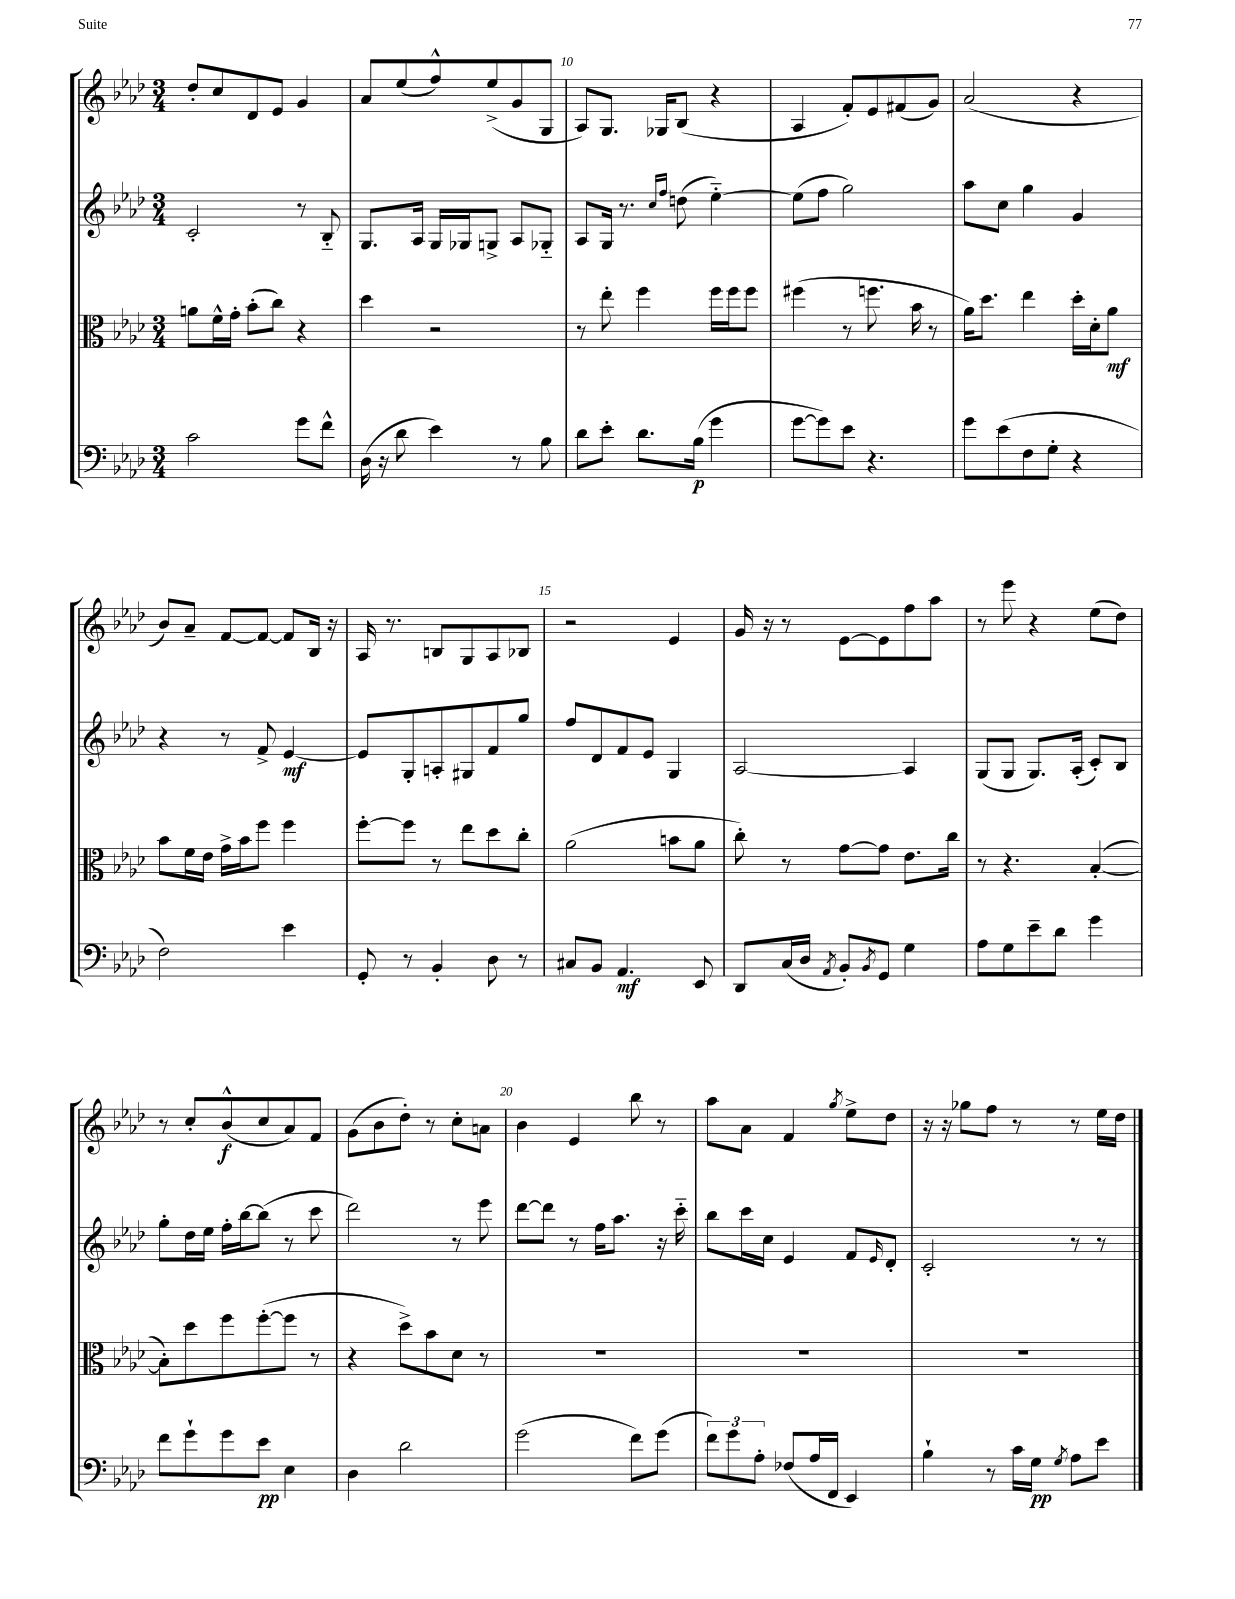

**kern	**dynam	**kern	**dynam	**kern	**dynam	**kern	**dynam
*part4	*part4	*part3	*part3	*part2	*part2	*part1	*part1
*staff4	*staff4	*staff3	*staff3	*staff2	*staff2	*staff1	*staff1
*clefF4	*	*clefC3	*	*clefG2	*	*clefG2	*
*k[b-e-a-d-]	*	*k[b-e-a-d-]	*	*k[b-e-a-d-]	*	*k[b-e-a-d-]	*
*M3/4	*	*M3/4	*	*M3/4	*	*M3/4	*
=8	=8	=8	=8	=8	=8	=8	=8
2c\	.	8an\L	.	2c'/	.	8dd-'/L	.
.	.	16f^^\L	.	.	.	8cc/	.
.	.	16g'\JJ	.	.	.	.	.
.	.	(8b-'\L	.	.	.	8d-/	.
.	.	8cc\J)	.	.	.	8e-/J	.
8g\L	.	4r	.	8r	.	4g/	.
8f^^\J	.	.	.	8B-/	.	.	.
=9	=9	=9	=9	=9	=9	=9	=9
(16D-\	.	4dd-\	.	8.G/L	.	8a-/L	.
16r	.	.	.	.	.	.	.
8d-\	.	.	.	.	.	(8ee-/	.
.	.	.	.	16A-/Jk	.	.	.
4e-\)	.	2r	.	16G/LL	.	8ff^^/)	.
.	.	.	.	16G-X/J	.	.	.
.	.	.	.	8Gn^/J	.	(8ee-^/	.
8r	.	.	.	8A-/L	.	8g/	.
8B-\	.	.	.	8G-X/J	.	8G/J	.
=10	=10	=10	=10	=10	=10	=10	=10
8d-\L	.	8r	.	8A-/L	.	8A-/L)	.
8e-'\J	.	8ee-'\	.	16G/Jk	.	8.G/J	.
.	.	.	.	8.r	.	.	.
8.d-\L	.	4ff\	.	.	.	.	.
.	.	.	.	.	.	16G-X/KL	.
.	.	.	.	16qqcc/LL	.	.	.
.	.	.	.	16qqff/JJ	.	.	.
.	.	.	.	(8ddn\	.	(8B-/J	.
(16B-\Jk	p	.	.	.	.	.	.
4g\	.	16ff\LL	.	[4ee-\)	.	4r	.
.	.	16ff\J	.	.	.	.	.
.	.	8ff\J	.	.	.	.	.
=11	=11	=11	=11	=11	=11	=11	=11
[8g\L	.	(4ff#X\	.	(8ee-\L]	.	4A-/	.
8g\])	.	.	.	8ff\J	.	.	.
8e-\J	.	8r	.	2gg\)	.	8f'/L)	.
4.r	.	8.ffn\	.	.	.	8e-/	.
.	.	.	.	.	.	(8f#X/	.
.	.	16b-\	.	.	.	.	.
.	.	8r	.	.	.	8g/J)	.
=12	=12	=12	=12	=12	=12	=12	=12
8g\L	.	16a-\KL)	.	8aa-\L	.	(2a-/	.
.	.	8.dd-\J	.	.	.	.	.
(8e-\	.	.	.	8cc\J	.	.	.
8F\	.	4ee-\	.	4gg\	.	.	.
8G'\J	.	.	.	.	.	.	.
4r	.	16dd-'\LL	.	4g/	.	4r	.
.	.	16d-'\J	.	.	.	.	.
.	.	8a-\J	mf	.	.	.	.
!!LO:LB:g=z
=13	=13	=13	=13	=13	=13	=13	=13
2F\)	.	8b-\L	.	4r	.	8b-/L)	.
.	.	16f\L	.	.	.	8a-~/J	.
.	.	16e-\JJ	.	.	.	.	.
.	.	16g^\LL	.	8r	.	[8f/L	.
.	.	16b-\J	.	.	.	.	.
.	.	8ff\J	.	8f^/	.	8f/J_	.
4e-\	.	4ff\	.	[4e-/	mf	8f/L]	.
.	.	.	.	.	.	16B-/Jk	.
.	.	.	.	.	.	16r	.
=14	=14	=14	=14	=14	=14	=14	=14
8GG'/	.	[8ff'\L	.	8e-/L]	.	16A-/	.
.	.	.	.	.	.	8.r	.
8r	.	8ff\J]	.	8G'/	.	.	.
4BB-'/	.	8r	.	8An'/	.	8Bn/L	.
.	.	8ee-\L	.	8G#X/	.	8G/	.
8D-\	.	8dd-\	.	8f/	.	8A-/	.
8r	.	8cc'\J	.	8gg/J	.	8B-X/J	.
=15	=15	=15	=15	=15	=15	=15	=15
8C#X/L	.	(2a-\	.	8ff/L	.	2r	.
8BB-/J	.	.	.	8d-/	.	.	.
4.AA-/	mf	.	.	8f/	.	.	.
.	.	.	.	8e-/J	.	.	.
.	.	8bn\L	.	4G/	.	4e-/	.
8EE-/	.	8a-\J	.	.	.	.	.
=16	=16	=16	=16	=16	=16	=16	=16
8DD-/L	.	8cc'\)	.	[2A-/	.	16g/	.
.	.	.	.	.	.	16r	.
(16C/L	.	8r	.	.	.	8r	.
16D-/JJ	.	.	.	.	.	.	.
8qAA-/	.	.	.	.	.	.	.
8BB-'/L)	.	[8g\L	.	.	.	[8e-\L	.
8qBB-/	.	.	.	.	.	.	.
8GG/J	.	8g\J]	.	.	.	8e-\]	.
4G\	.	8.e-\L	.	4A-/]	.	8ff\	.
.	.	.	.	.	.	8aa-\J	.
.	.	16cc\Jk	.	.	.	.	.
=17	=17	=17	=17	=17	=17	=17	=17
8A-\L	.	8r	.	(8G/L	.	8r	.
8G\	.	4.r	.	8G/J	.	8eee-\	.
8e-~\	.	.	.	8.G/L)	.	4r	.
8d-\J	.	.	.	.	.	.	.
.	.	.	.	(16A-'/Jk	.	.	.
4g\	.	([4B-'/	.	8c'/L)	.	(8ee-\L	.
.	.	.	.	8B-/J	.	8dd-\J)	.
!!LO:LB:g=z
=18	=18	=18	=18	=18	=18	=18	=18
8f\L	.	8B-'\L])	.	8gg'\L	.	8r	.
8g`\	.	8dd-\	.	16dd-\L	.	8cc'/L	.
.	.	.	.	16ee-\JJ	.	.	.
8g\	.	8ff\	.	16ff'\LL	.	(8b-^^/	f
.	.	.	.	[16bb-\J	.	.	.
8e-\J	pp	([8ff'\	.	(8bb-\J]	.	8cc/	.
4E-\	.	8ff\J]	.	8r	.	8a-/)	.
.	.	8r	.	8ccc\	.	8f/J	.
=19	=19	=19	=19	=19	=19	=19	=19
4D-\	.	4r	.	2ddd-\)	.	(8g\L	.
.	.	.	.	.	.	8b-\	.
2d-\	.	8dd-^\L)	.	.	.	8dd-'\J)	.
.	.	8b-\	.	.	.	8r	.
.	.	8d-\J	.	8r	.	8cc'\L	.
.	.	8r	.	8eee-\	.	8an\J	.
=20	=20	=20	=20	=20	=20	=20	=20
(2g\	.	2.r	.	[8ddd-\L	.	4b-\	.
.	.	.	.	8ddd-\J]	.	.	.
.	.	.	.	8r	.	4e-/	.
.	.	.	.	16ff\KL	.	.	.
.	.	.	.	8.aa-\J	.	.	.
8f\L)	.	.	.	.	.	8bb-\	.
(8g\J	.	.	.	16r	.	8r	.
.	.	.	.	16ccc\	.	.	.
=21	=21	=21	=21	=21	=21	=21	=21
12f\L)	.	2.r	.	8bb-\L	.	8aa-\L	.
12g\	.	.	.	.	.	.	.
.	.	.	.	16ccc\L	.	8a-\J	.
12A-'\J	.	.	.	.	.	.	.
.	.	.	.	16cc\JJ	.	.	.
(8F-X/L	.	.	.	4e-/	.	4f/	.
16A-/L	.	.	.	.	.	.	.
16FF/JJ	.	.	.	.	.	.	.
.	.	.	.	.	.	8qgg/	.
4EE-/)	.	.	.	8f/L	.	8ee-^\L	.
.	.	.	.	16qqe-/	.	.	.
.	.	.	.	8d-'/J	.	8dd-\J	.
=22	=22	=22	=22	=22	=22	=22	=22
4B-`\	.	2.r	.	2c'/	.	16r	.
.	.	.	.	.	.	16r	.
.	.	.	.	.	.	8gg-X\L	.
8r	.	.	.	.	.	8ff\J	.
16c\LL	.	.	.	.	.	8r	.
16G\JJ	pp	.	.	.	.	.	.
8qG/	.	.	.	.	.	.	.
8A-\L	.	.	.	8r	.	8r	.
8e-\J	.	.	.	8r	.	16ee-\LL	.
.	.	.	.	.	.	16dd-\JJ	.
==	==	==	==	==	==	==	==
*-	*-	*-	*-	*-	*-	*-	*-
